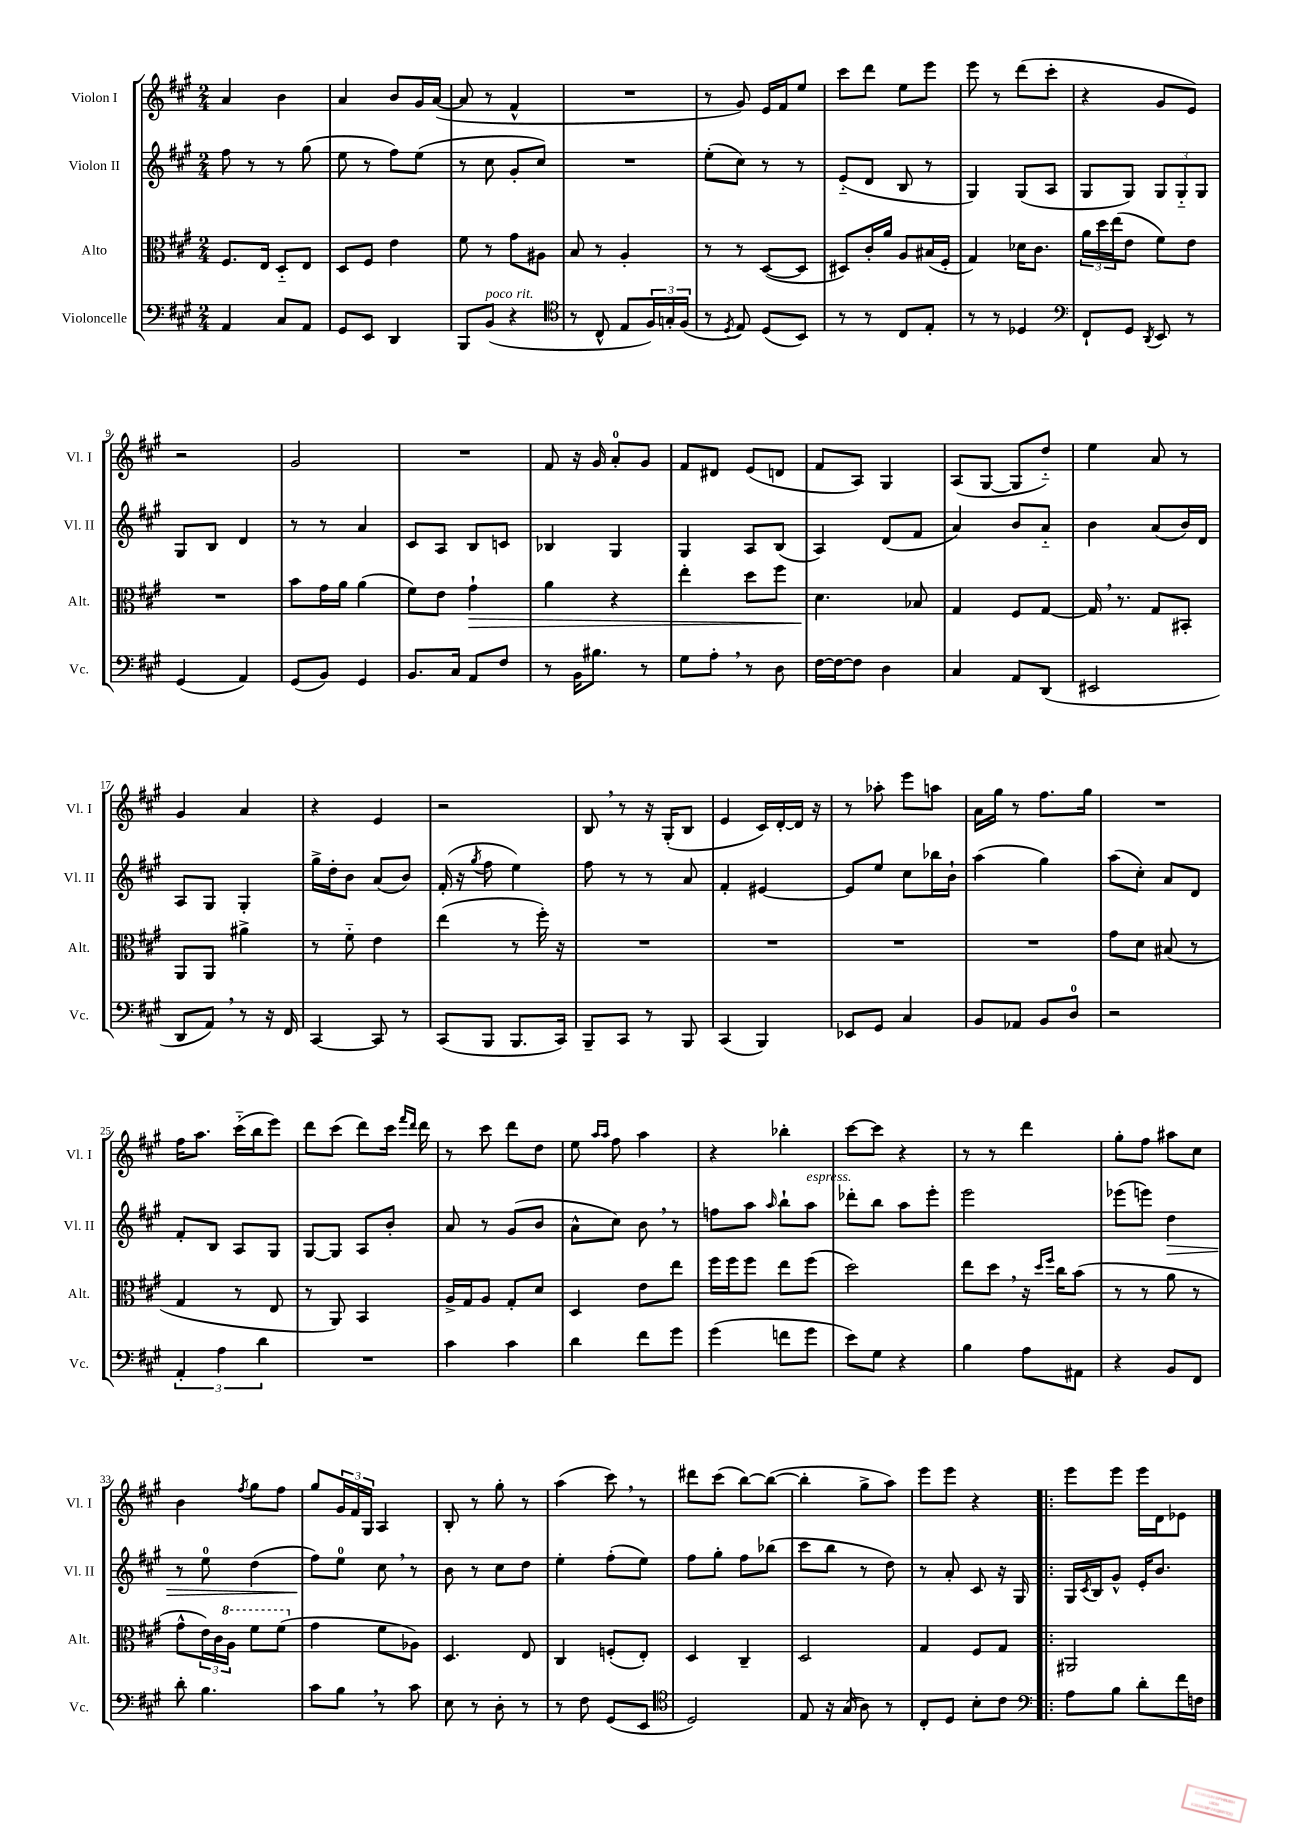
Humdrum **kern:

**kern	**kern	**kern	**kern
*staff4	*staff3	*staff2	*staff1
*clefF4	*clefC3	*clefG2	*clefG2
*k[f#c#g#]	*k[f#c#g#]	*k[f#c#g#]	*k[f#c#g#]
*M2/4	*M2/4	*M2/4	*M2/4
4AA	8.F#	8ff#	4a
.	.	8r	.
.	16E	.	.
8C#	8D'~	8r	4b
8AA	8E	(8gg#	.
=	=	=	=
8GG#	8D	8ee	4a
8EE	8F#	8r	.
4DD	4e	8ff#)	8b
.	.	(8ee	16g#
.	.	.	([16a
=	=	=	=
8BBB	8f#	8r	8a]
(8BB	8r	8cc#	8r
4r	8g#	8g#'	4f#^^
.	8A#	8cc#)	.
=	=	=	=
*clefC4	*	*	*
8r	8B	2r	2r
8C#^^	8r	.	.
8E	4A'	.	.
24F#)	.	.	.
24G'	.	.	.
(24F#	.	.	.
=	=	=	=
8r	8r	(8ee'	8r
8qD	.	.	.
8E)	8r	8cc#)	8g#)
(8D	([8D	8r	16e
.	.	.	16f#
8BB)	8D]	8r	8ee
=	=	=	=
8r	8D#)	(8e'~	8ccc#
8r	16c#'	8d	8ddd
.	16a	.	.
8C#	8A	8B	8ee
8E'	(16B#	8r	8eee
.	16F#'	.	.
=	=	=	=
8r	4G#)	4G#)	8eee
8r	.	.	8r
4D-	16d-	(8G#	(8ddd
.	8.c#	.	.
.	.	8A	8ccc#'
=	=	=	=
*clefF4	*	*	*
8FF#`	24a	8G#	4r
.	24dd	.	.
.	(24ee	.	.
8GG#	8e	8G#)	.
8qDD	.	.	.
8EE	8f#)	12G#	8g#
.	.	12G#'~	.
8r	8e	.	8e)
.	.	12G#	.
=	=	=	=
(4GG#	2r	8G#	2r
.	.	8B	.
4AA)	.	4d	.
=	=	=	=
(8GG#	8b	8r	2g#
8BB)	16g#	8r	.
.	16a	.	.
4GG#	(4a	4a	.
=	=	=	=
8.BB	8f#)	8c#	2r
.	8e	8A	.
16C#	.	.	.
8AA	4g#`	8B	.
8F#	.	8c	.
=	=	=	=
8r	4a	4B-	8f#
16BB	.	.	16r
8.B#	.	.	16g#
.	4r	4G#	8a'
8r	.	.	8g#
=	=	=	=
8G#	4ee'	4G#	8f#
8A'	.	.	8d#
8r	8dd	8A	(8e
8D	8ff#	(8B	8d
=	=	=	=
[16F#	4.d	4A)	8f#
16F#_	.	.	.
8F#]	.	.	8A)
4D	.	(8d	4G#
.	8B-	8f#	.
=	=	=	=
4C#	4G#	4a)	(8A
.	.	.	[8G#
8AA	8F#	8b	8G#]
(8DD	[8G#	8a'~	8dd'~)
=	=	=	=
2EE#	16G#]	4b	4ee
.	8.r	.	.
.	8G#	(8a	8a
.	8BB#'	16b)	8r
.	.	16d	.
=	=	=	=
8DD	8AA	8A	4g#
8AA)	8AA	8G#	.
8r	4a#^	4G#'	4a
16r	.	.	.
16FF#	.	.	.
=	=	=	=
[4CC#	8r	16gg#^	4r
.	.	16dd'	.
.	8f#'~	8b	.
8CC#]	4e	(8a	4e
8r	.	8b)	.
=	=	=	=
(8CC#	(4ee	(16f#'	2r
.	.	16r	.
.	.	8qgg#	.
8BBB	.	8ff#	.
8.BBB	8r	4ee)	.
.	16ff#')	.	.
16CC#)	16r	.	.
=	=	=	=
8BBB~	2r	8ff#	8B
8CC#	.	8r	8r
8r	.	8r	16r
.	.	.	(16G#'
8BBB	.	8a	8B
=	=	=	=
(4CC#	2r	4f#'	4e
4BBB)	.	[4e#	16c#)
.	.	.	[16d'
.	.	.	16d]
.	.	.	16r
=	=	=	=
8EE-	2r	8e#]	8r
8GG#	.	8ee	8aa-'
4C#	.	8cc#	8eee
.	.	16bb-	8aa
.	.	16b`	.
=	=	=	=
8BB	2r	(4aa	16a
.	.	.	16gg#
8AA-	.	.	8r
8BB	.	4gg#)	8.ff#
8D	.	.	.
.	.	.	16gg#
=	=	=	=
2r	8g#	(8aa	2r
.	8d	8cc#')	.
.	(8B#	8a	.
.	8r	8d	.
=	=	=	=
6AA'	4G#	8f#'	16ff#
.	.	.	8.aa
.	.	8B	.
6A	.	.	.
.	8r	8A	(16ccc#'~
.	.	.	16bb
6d	.	.	.
.	8E	8G#	8eee)
=	=	=	=
2r	8r	[8G#	8ddd
.	8AA)	8G#]	(8ccc#
.	4BB	8A	8ddd)
.	.	8b'	16ccc#
.	.	.	16qqfff#
.	.	.	16qqddd
.	.	.	16ddd
=	=	=	=
4c#	16A^	8a	8r
.	16G#	.	.
.	8A	8r	8ccc#
4c#	8G#'	(8g#	8ddd
.	8d	8b	8dd
=	=	=	=
4d	4D	8a^^	8ee
.	.	.	16qqaa
.	.	.	16qqaa
.	.	8cc#)	8ff#
8f#	8e	8b	4aa
8g#	8ee	8r	.
=	=	=	=
(4g#	16ff#	8ff	4r
.	16ff#	.	.
.	8ff#	8aa	.
.	.	16qqaa	.
8f	8ee	8bb`	4bb-'
8g#	(8ff#	8aa	.
=	=	=	=
8e)	2dd)	8ddd-'	[8ccc#
8G#	.	8bb	8ccc#]
4r	.	8aa	4r
.	.	8eee'	.
=	=	=	=
4B	8ee	2eee	8r
.	8dd	.	8r
8A	16r	.	4ddd
.	16qqdd	.	.
.	16qqff#	.	.
.	16cc#	.	.
8AA#	(8b	.	.
=	=	=	=
4r	8r	(8eee-	8gg#'
.	8r	8eee)	8ff#
8BB	8a	4dd	8aa#
8FF#	8r	.	8cc#
=	=	=	=
8d'	8g#^^	8r	4b
4.B	24e)	8ee	.
.	24c#	.	.
.	24a	.	.
.	.	.	8qff#
.	8ff#	(4dd	8gg#
.	(8ff#	.	8ff#
=	=	=	=
8c#	4g#	8ff#)	8gg#
8B	.	8ee	24g#
.	.	.	24f#
.	.	.	24G#
8r	8f#	8cc#	4A
8c#	8A-)	8r	.
=	=	=	=
8E	4.D	8b	8B'
8r	.	8r	8r
8D'	.	8cc#	8gg#'
8r	8E	8dd	8r
=	=	=	=
8r	4C#	4ee'	(4aa
8F#	.	.	.
(8GG#	(8F'	(8ff#'	8ccc#)
8EE	8E')	8ee)	8r
=	=	=	=
*clefC4	*	*	*
2D)	4D	8ff#	8ddd#
.	.	8gg#'	(8ccc#
.	4C#~	8ff#	[8bb)
.	.	(8bb-	(8bb_
=	=	=	=
8E	2D	8ccc#	4bb']
16r	.	8bb	.
(16G#	.	.	.
8A)	.	8r	8gg#^
8r	.	8dd)	8aa)
=	=	=	=
8C#'	4G#	8r	8eee
8D	.	8a'	8eee
8B'	8F#	8c#	4r
8c#	8G#	16r	.
.	.	16G#	.
=!|:	=!|:	=!|:	=!|:
*clefF4	*	*	*
8A	2AA#	16G#	8eee
.	.	8qc#	.
.	.	16B	.
8B	.	8g#^^	8eee
8d'	.	16e'	16eee
.	.	8.b	16d
16f#	.	.	8e-
16F	.	.	.
==	==	==	==
*-	*-	*-	*-
